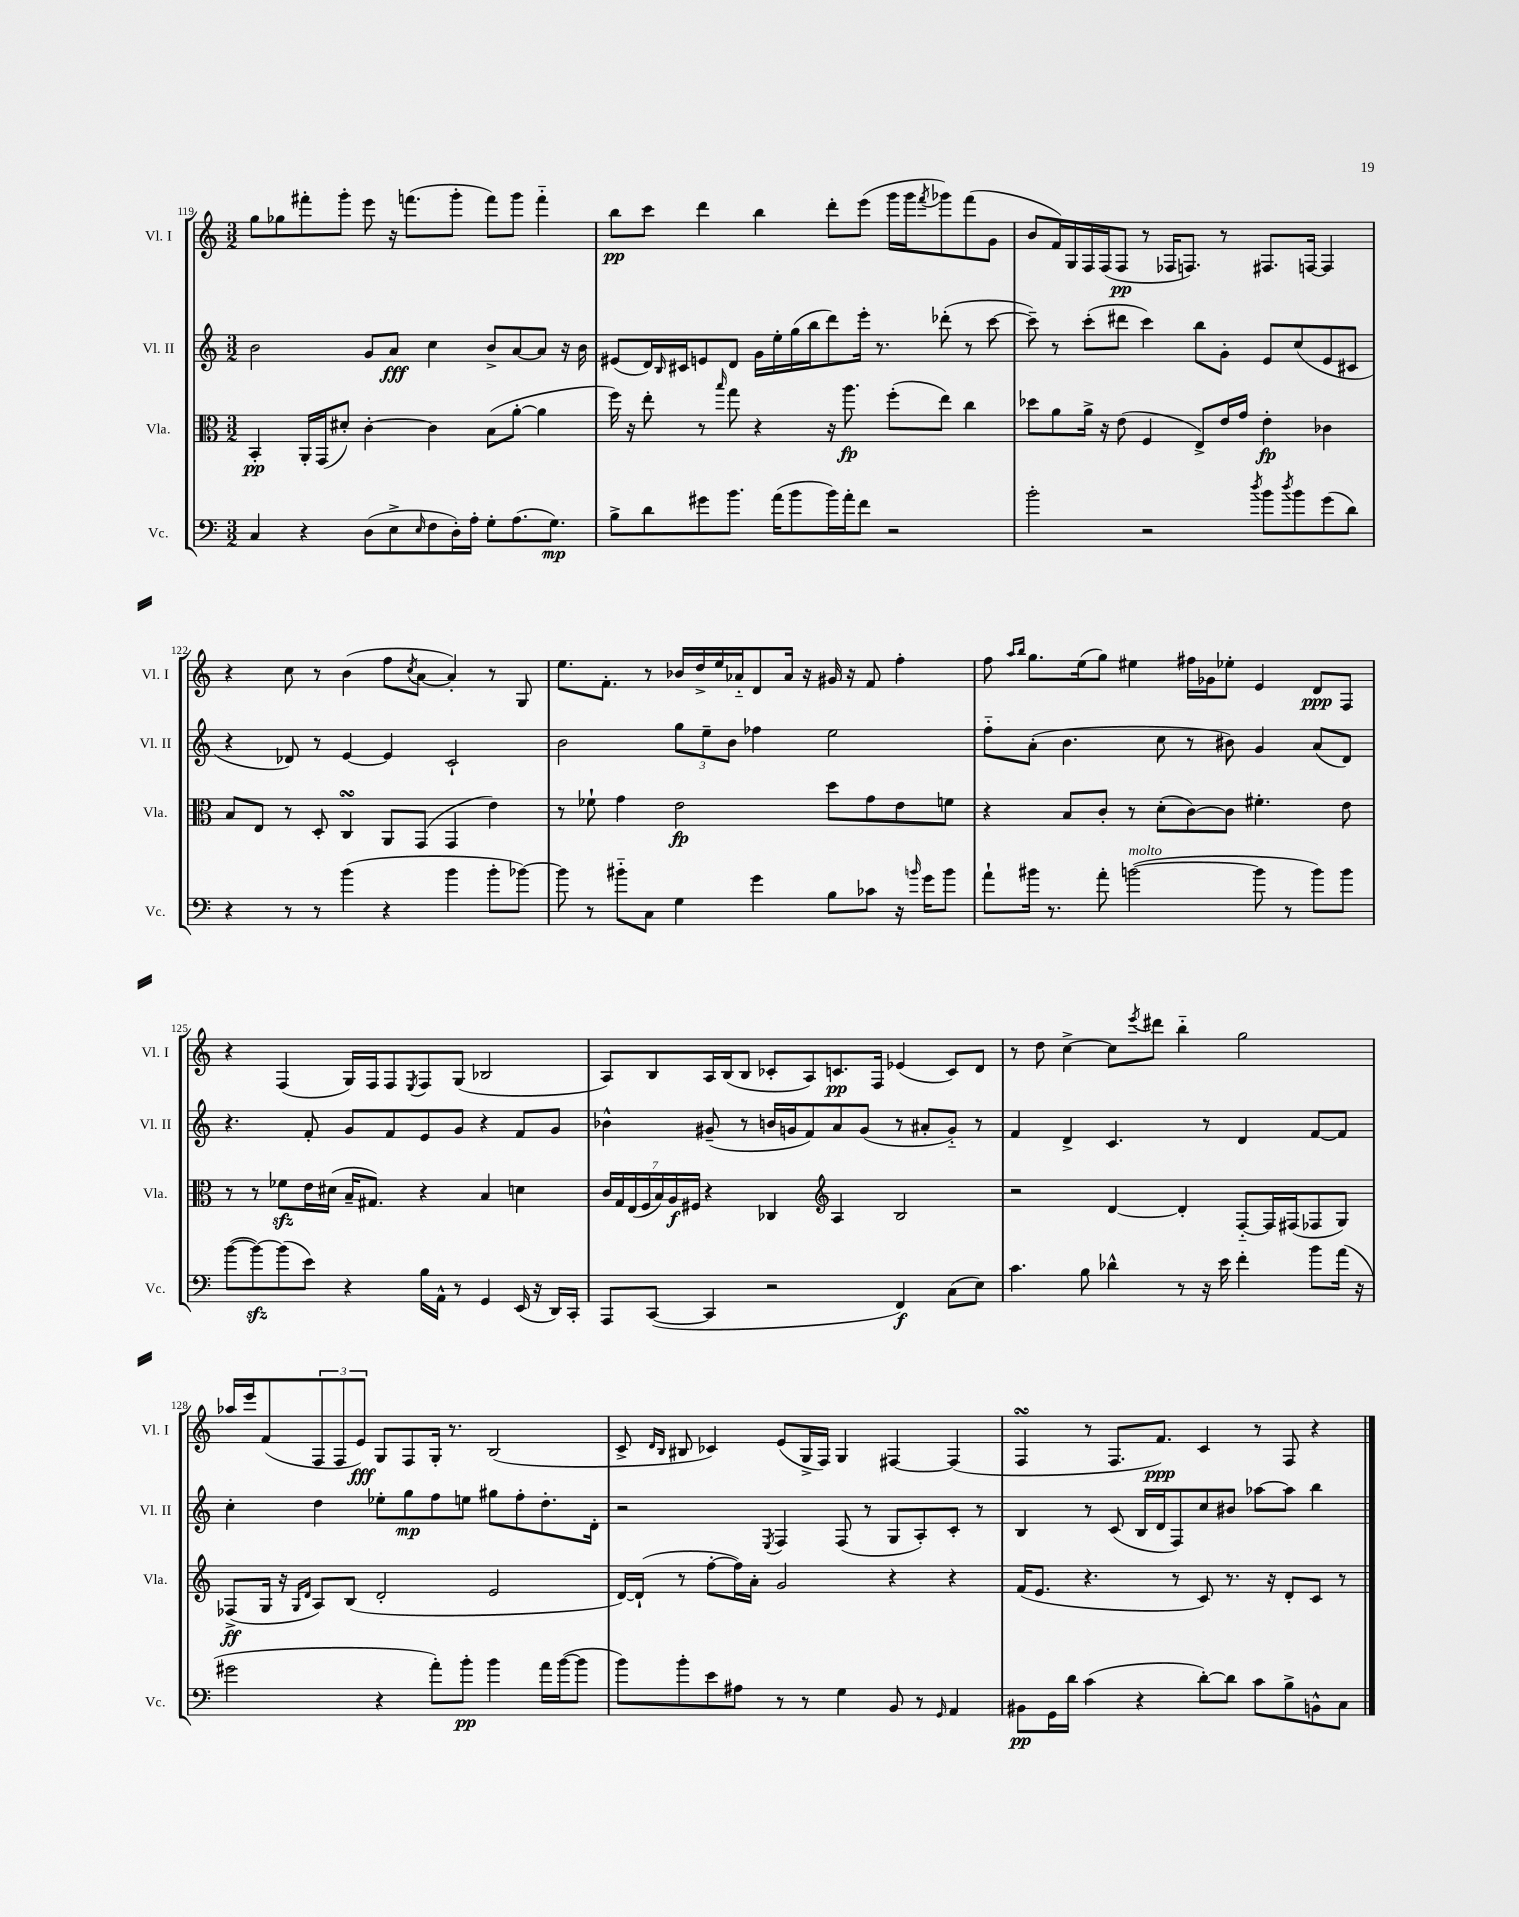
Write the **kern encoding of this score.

**kern	**dynam	**kern	**dynam	**kern	**dynam	**kern	**dynam
*part4	*part4	*part3	*part3	*part2	*part2	*part1	*part1
*staff4	*staff4	*staff3	*staff3	*staff2	*staff2	*staff1	*staff1
*I"Vc.	*	*I"Vla.	*	*I"Vl. II	*	*I"Vl. I	*
*I'Vc.	*	*I'Vla.	*	*I'Vl. II	*	*I'Vl. I	*
*clefF4	*	*clefC3	*	*clefG2	*	*clefG2	*
*k[]	*	*k[]	*	*k[]	*	*k[]	*
*M3/2	*	*M3/2	*	*M3/2	*	*M3/2	*
=119	=119	=119	=119	=119	=119	=119	=119
4C/	.	4BB'/	pp	2b\	.	8gg\L	.
.	.	.	.	.	.	8gg-X\	.
4r	.	16AA'/LL	.	.	.	8fff#X'\	.
.	.	(16GG/J	.	.	.	.	.
.	.	8d#X'/J)	.	.	.	8ggg'\J	.
(8D\L	.	[4c'\	.	8g/L	.	8eee\	.
8E^\	.	.	.	8a/J	fff	16r	.
.	.	.	.	.	.	(8.fffn\L	.
16qqE/	.	.	.	.	.	.	.
8F\	.	4c\]	.	4cc\	.	.	.
16D'\L)	.	.	.	.	.	8ggg'\J	.
16A'\JJ	.	.	.	.	.	.	.
8G'\L	.	(8B\L	.	8b^/L	.	8fff\L)	.
(8.A\	.	[8a'\J	.	[8a/	.	8ggg\J	.
.	.	4a\]	.	8a/J]	.	4fff\	.
8.G\J)	mp	.	.	.	.	.	.
.	.	.	.	16r	.	.	.
.	.	.	.	16b\	.	.	.
=120	=120	=120	=120	=120	=120	=120	=120
8B^\L	.	16ff\)	.	(8e#X/L	.	8bb\L	pp
.	.	16r	.	.	.	.	.
8d\	.	8ee'\	.	16d/L)	.	8ccc\J	.
.	.	.	.	16qqB/	.	.	.
.	.	.	.	16c#X/J	.	.	.
8g#X\	.	8r	.	8en/	.	4ddd\	.
.	.	16qqbb/	.	.	.	.	.
8.b\J	.	8gg\	.	8d/J	.	.	.
.	.	4r	.	16g\LL	.	4bb\	.
(16a\KL	.	.	.	16ee'\	.	.	.
8b\	.	.	.	(16gg\	.	.	.
.	.	.	.	16bb\J	.	.	.
16b\L)	.	16r	.	8ddd\)	.	8ddd'\L	.
16a'\J	.	8.aa\	fp	.	.	.	.
8f\J	.	.	.	16eee'\Jk	.	(8eee\J	.
.	.	.	.	8.r	.	.	.
2r	.	(8ff'\L	.	.	.	16ggg\LL	.
.	.	.	.	.	.	16ggg\J	.
.	.	.	.	.	.	8qfff/	.
.	.	8ee\J)	.	(8ddd-X'\	.	8ggg-X\)	.
.	.	4cc\	.	8r	.	(8fff\	.
.	.	.	.	[8ccc\	.	8g\J	.
=121	=121	=121	=121	=121	=121	=121	=121
2b'\	.	8dd-X\L	.	8ccc~\])	.	8b/L	.
.	.	8a\	.	8r	.	16f/L)	.
.	.	.	.	.	.	16G/	.
.	.	16a^\Jk	.	(8ccc'\L	.	16F/	.
.	.	16r	.	.	.	(16F/J	.
.	.	(8e\	.	8ddd#X\J	.	8F/J	pp
2r	.	4F/	.	4ccc\)	.	8r	.
.	.	.	.	.	.	16F-X/KL	.
.	.	.	.	.	.	8.Fn/J)	.
.	.	8E^/L)	.	8bb\L	.	.	.
.	.	16e/L	.	8g'\J	.	8r	.
.	.	16g/JJ	.	.	.	.	.
8qdd/	.	.	.	.	.	.	.
8b\L	.	4e'\	fp	8e/L	.	8.F#X/L	.
8qdd/	.	.	.	.	.	.	.
8b\	.	.	.	(8cc/	.	.	.
.	.	.	.	.	.	[16Fn/Jk	.
(8g\	.	4c-X\	.	8e/	.	4F/]	.
8d\J)	.	.	.	8c#X/J	.	.	.
!!LO:LB:g=z
=122	=122	=122	=122	=122	=122	=122	=122
4r	.	8B/L	.	4r	.	4r	.
.	.	8E/J	.	.	.	.	.
8r	.	8r	.	8d-X/)	.	8cc\	.
8r	.	8D'/	.	8r	.	8r	.
(4b\	.	4CsSSs/	.	[4e/	.	(4b\	.
4r	.	8AA/L	.	4e/]	.	8ff\L	.
.	.	.	.	.	.	8qcc/	.
.	.	(8GG/J	.	.	.	[8a\J	.
4b\	.	4GG/	.	2c`/	.	4a'/])	.
8b'\L	.	4e\)	.	.	.	8r	.
[8b-X\J)	.	.	.	.	.	8G/	.
=123	=123	=123	=123	=123	=123	=123	=123
8b-\]	.	8r	.	2b\	.	8.ee\L	.
8r	.	8f-X`\	.	.	.	.	.
.	.	.	.	.	.	8.f'\J	.
8b#X\L	.	4g\	.	.	.	.	.
8C\J	.	.	.	.	.	8r	.
4G\	.	2e\	fp	12gg\L	.	16b-X/LL	.
.	.	.	.	.	.	16dd^/	.
.	.	.	.	12ee~\	.	.	.
.	.	.	.	.	.	16ee/	.
.	.	.	.	12b\J	.	.	.
.	.	.	.	.	.	16a-X/J	.
4g\	.	.	.	4ff-X\	.	8d/	.
.	.	.	.	.	.	16a-/Jk	.
.	.	.	.	.	.	16r	.
8B\L	.	8dd\L	.	2ee\	.	16g#X/	.
.	.	.	.	.	.	16r	.
8c-X\J	.	8g\	.	.	.	8f/	.
16r	.	8e\	.	.	.	4ff'\	.
16qqbn/	.	.	.	.	.	.	.
16g\KL	.	.	.	.	.	.	.
8b\J	.	8fn\J	.	.	.	.	.
=124	=124	=124	=124	=124	=124	=124	=124
8a`\L	.	4r	.	8ff\L	.	8ff\	.
.	.	.	.	.	.	16qqaa/LL	.
.	.	.	.	.	.	16qqbb/JJ	.
16b#X\Jk	.	.	.	(8a'\J	.	8.gg\L	.
8.r	.	.	.	.	.	.	.
.	.	8B/L	.	4.b\	.	.	.
.	.	.	.	.	.	(16ee\k	.
8a'\	.	8c'/J	.	.	.	8gg\J)	.
!LO:TX:a:i:t=molto	!	!	!	!	!	!	!
([2bn\	.	8r	.	.	.	4ee#X\	.
.	.	(8d'\L	.	8cc\	.	.	.
.	.	[8c\)	.	8r	.	16ff#X\LL	.
.	.	.	.	.	.	16g-X\J	.
.	.	8c\J]	.	8b#X\)	.	8ee-X'\J	.
8b\]	.	4.f#X'\	.	4g/	.	4e/	.
8r	.	.	.	.	.	.	.
8b\L)	.	.	.	(8a/L	.	8d/L	ppp
8b\J	.	8e\	.	8d/J)	.	8F/J	.
!!LO:LB:g=z
=125	=125	=125	=125	=125	=125	=125	=125
([8b\L	.	8r	.	4.r	.	4r	.
8bzz\_)	.	8r	.	.	.	.	.
(8b\]	.	8f-Xzz\L	.	.	.	(4F/	.
8e\J)	.	16e\L	.	8f'/	.	.	.
.	.	(16d#X\JJ	.	.	.	.	.
4r	.	16B~/KL	.	8g/L	.	16G/LL)	.
.	.	8.G#X/J)	.	.	.	16F/J	.
.	.	.	.	8f/	.	8F/	.
.	.	.	.	.	.	8qE/	.
16B\LL	.	4r	.	8e/	.	8F/	.
16AA^^\JJ	.	.	.	.	.	.	.
8r	.	.	.	8g/J	.	(8G/J	.
4GG/	.	4B/	.	4r	.	2B-X/	.
(16EE/	.	4dn\	.	8f/L	.	.	.
16r	.	.	.	.	.	.	.
16DD/LL)	.	.	.	8g/J	.	.	.
16CC'/JJ	.	.	.	.	.	.	.
=126	=126	=126	=126	=126	=126	=126	=126
8AAA/L	.	28c/LL	.	4b-X^^\	.	8A/L)	.
.	.	28G/	.	.	.	.	.
.	.	(28E/	.	.	.	.	.
.	.	28F/	.	.	.	.	.
([8CC/J	.	.	.	.	.	8B/	.
.	.	28B/)	.	.	.	.	.
.	.	28A/	f	.	.	.	.
.	.	28F#X/JJ	.	.	.	.	.
4CC/]	.	4r	.	(8g#X~/	.	16A/L	.
.	.	.	.	.	.	(16B/J	.
.	.	.	.	8r	.	8B/J	.
2r	.	4C-X/	.	16bn/LL	.	8c-X'/L	.
.	.	.	.	16gn/J	.	.	.
.	.	.	.	8f/)	.	8A/)	.
*	*	*clefG2	*	*	*	*	*
.	.	4A/	.	8a/	.	8.cn/	pp
.	.	.	.	(8g/J	.	.	.
.	.	.	.	.	.	16F/Jk	.
4FF/)	f	2B/	.	8r	.	(4e-X/	.
.	.	.	.	8a#X'/L	.	.	.
(8C\L	.	.	.	8g/J)	.	8c/L)	.
8E\J)	.	.	.	8r	.	8d/J	.
=127	=127	=127	=127	=127	=127	=127	=127
4.c\	.	2r	.	4f/	.	8r	.
.	.	.	.	.	.	8dd\	.
.	.	.	.	4d^/	.	[4cc^\	.
8B\	.	.	.	.	.	.	.
4d-X^^\	.	[4d/	.	4.c/	.	8cc\L]	.
.	.	.	.	.	.	8qeee/	.
.	.	.	.	.	.	8ddd#X\J	.
8r	.	4d'/]	.	.	.	4bb\	.
16r	.	.	.	8r	.	.	.
16e\	.	.	.	.	.	.	.
4f'\	.	[8F/L	.	4d/	.	2gg\	.
.	.	16F/L]	.	.	.	.	.
.	.	(16F#X/J	.	.	.	.	.
8b\L	.	8F-X/	.	[8f/L	.	.	.
(16a\Jk	.	8G/J)	.	8f/J]	.	.	.
16r	.	.	.	.	.	.	.
!!LO:LB:g=z
=128	=128	=128	=128	=128	=128	=128	=128
2g#X\	.	(8F-X^/L	ff	4cc'\	.	16aa-X/LL	.
.	.	.	.	.	.	16eee/J	.
.	.	16G/Jk	.	.	.	(8f/	.
.	.	16r	.	.	.	.	.
.	.	16qqG/LL	.	.	.	.	.
.	.	16qqd/JJ	.	.	.	.	.
.	.	8A/L)	.	4dd\	.	12F/	.
.	.	.	.	.	.	12F/	.
.	.	(8B/J	.	.	.	.	.
.	.	.	.	.	.	12e/J)	fff
4r	.	2d'/	.	8ee-X'\L	.	8G/L	.
.	.	.	.	8gg\	mp	8F/	.
8a'\L)	.	.	.	8ff\	.	16G'/Jk	.
.	.	.	.	.	.	8.r	.
8b'\J	pp	.	.	8een\J	.	.	.
4b\	.	2e/	.	8gg#X\L	.	(2B/	.
.	.	.	.	8ff'\	.	.	.
16a\LL	.	.	.	8.dd'\	.	.	.
([16b\J	.	.	.	.	.	.	.
8b\J]	.	.	.	.	.	.	.
.	.	.	.	16d'\Jk	.	.	.
=129	=129	=129	=129	=129	=129	=129	=129
8b\L)	.	[16d/LL)	.	2r	.	8c^/	.
.	.	(16d`/JJ]	.	.	.	.	.
.	.	.	.	.	.	16qqd/LL	.
.	.	.	.	.	.	16qqB/JJ	.
8b'\	.	8r	.	.	.	8B#X/	.
8e\	.	[8ff'\L	.	.	.	4c-X/)	.
8A#X\J	.	16ff\L])	.	.	.	.	.
.	.	16a'\JJ	.	.	.	.	.
.	.	.	.	8qE/	.	.	.
8r	.	2g/	.	4F/	.	(8e/L	.
8r	.	.	.	.	.	16G^/L	.
.	.	.	.	.	.	16F/JJ)	.
4G\	.	.	.	(8F/	.	4G/	.
.	.	.	.	8r	.	.	.
8BB/	.	4r	.	8G/L	.	[4F#X/	.
8r	.	.	.	8A'/)	.	.	.
16qqGG/	.	.	.	.	.	.	.
4AA/	.	4r	.	8c'/J	.	(4F#/]	.
.	.	.	.	8r	.	.	.
=130	=130	=130	=130	=130	=130	=130	=130
8BB#X\L	pp	(16f/KL	.	4B/	.	4FsSSs/	.
.	.	8.e/J	.	.	.	.	.
16GG\L	.	.	.	.	.	.	.
16d\JJ	.	.	.	.	.	.	.
(4c\	.	4.r	.	8r	.	8r	.
.	.	.	.	(8c/	.	8.F/L	.
4r	.	.	.	16B/LL	.	.	.
.	.	.	.	16d/J	.	8.f/J)	ppp
.	.	8r	.	8F/)	.	.	.
[8d'\L)	.	8c/)	.	8cc/	.	4c/	.
8d\J]	.	8.r	.	8b#X/J	.	.	.
8c\L	.	.	.	[8aa-X\L	.	8r	.
.	.	16r	.	.	.	.	.
8B^\	.	8d'/L	.	8aa-\J]	.	8F/	.
8BBn^^\	.	8c/J	.	4bb\	.	4r	.
8C\J	.	8r	.	.	.	.	.
==	==	==	==	==	==	==	==
*-	*-	*-	*-	*-	*-	*-	*-
